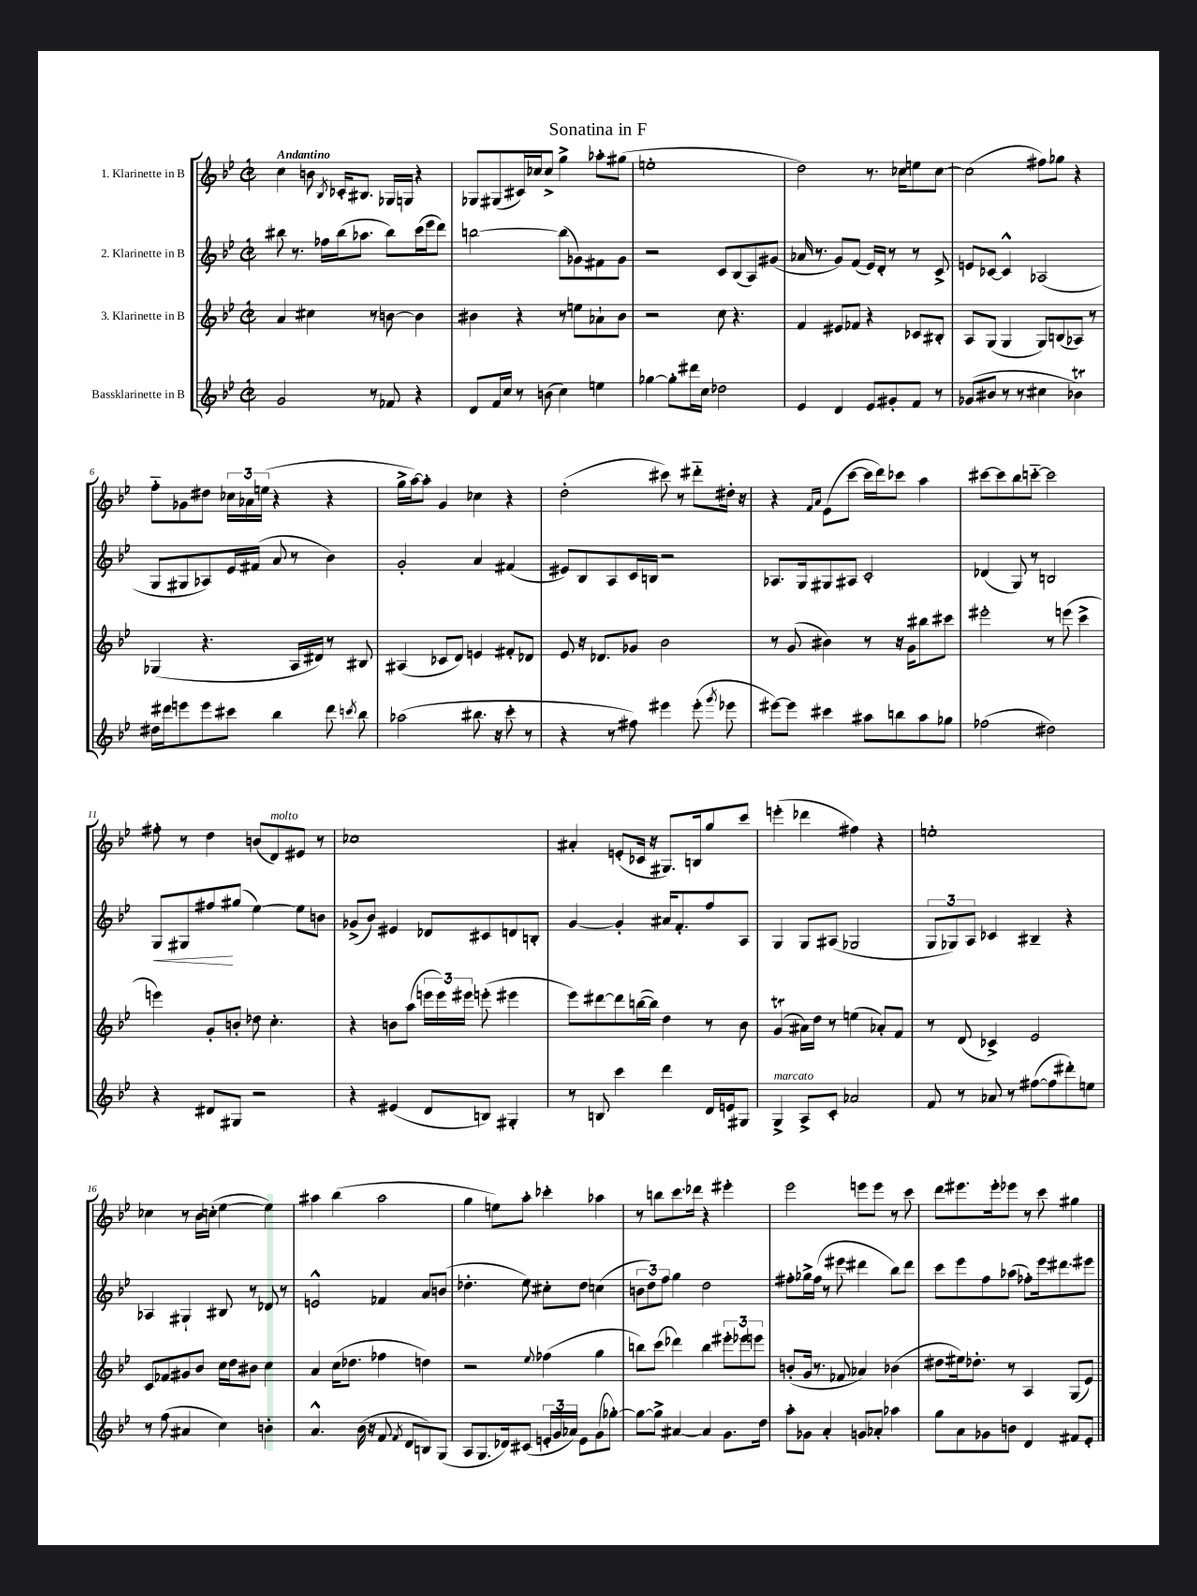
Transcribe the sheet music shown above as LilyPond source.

\header { title = "Sonatina in F" }
<<
\new StaffGroup <<
\new Staff = "s0" \with { instrumentName = "1. Klarinette in B" } {
    \clef treble \key bes \major \defaultTimeSignature \time 2/2 \tempo "Andantino"
    \autoBeamOff c''4 b'8 \acciaccatura { bes8 } ces'16[-. bis8.] ges16[ g16] r4 |
    ges8[ gis8( cis'16) ces''16 ces''8]-> g''4-> aes''8[-. gis''8]( |
    e''1-. |
    d''2) r8. ces''16[ e''8 ces''8]~ |
    ces''2( fis''8[) ges''8] r4 |
    f''8[-_ ges'8 dis''8] \tuplet 3/2 { ces''16[ aes'16 e''16]( } r4 r4 |
    g''16[-> a''16~) a''8]-. g'4 ces''4 r4 |
    d''2-.( cis'''8) r8 dis'''8[-_ dis''16]-. r16 |
    r4 \grace { f'16[ a'16] } ees'8[( c'''8]~ c'''16[ d'''16) ces'''8] a''4 |
    cis'''8[~ cis'''8 bes''8 c'''8]~-_ c'''2 |
    fis''8-. r8 d''4 b'8[( d'8^\markup { \italic "molto" }) eis'8] r8 |
    ces''1 |
    ais'4-. e'8[-.( ces'16] r16 gis8.[) b16 g''8 c'''8] |
    e'''4-.( des'''4 fis''4) r4 |
    e''1-. |
    ces''4 r8 bes'16[ c''16]-.( ees''4~ ees''4) |
    ais''4 bes''4( ais''2 |
    g''4 e''8[) a''8]-. ces'''4-. aes''4 |
    r8 b''8[ c'''8. des'''16] r4 eis'''4-. |
    ees'''2 e'''8[ e'''8] r8 c'''8 |
    d'''8[ eis'''8. eis'''16-. ees'''8] r8 c'''8 gis''4 \bar "|." |
}
\new Staff = "s1" \with { instrumentName = "2. Klarinette in B" } {
    \clef treble \key bes \major \defaultTimeSignature \time 2/2
    \autoBeamOff bis''8 r8. fes''16[ bis''16( aes''8.] bis''8[) c'''16( ees'''16 d'''8]) |
    b''2~ b''8[( ges'8) fis'8 ges'8] |
    r2 c'8[ bes8( a8) gis'8]( |
    aes'16 r8. g'8[) f'8]( ees'16[) d'16]-. r8 r8 c'8-> |
    e'8[ ces'8]~ ces'4-^ aes2( |
    g8[ gis8 aes8) ees'16 fis'16]( a'8 r8 bes'4) |
    g'2-. a'4 fis'4( |
    eis'8[) bes8 a8 c'16 b16] r2 |
    aes8.[ g16 gis8 ais8] c'2-. |
    des'4( g8) r8 b2 |
    g8[\< gis8 fis''8\! gis''8]( ees''4~) ees''8[ b'8] |
    ges'8[->( bes'8]) eis'4 des'8[ cis'8 d'8 b8]-. |
    g'4~ g'4-. ais'16[ f'8.-. f''8 a8] |
    g4 g8[ ais8]( ges2 |
    \tuplet 3/2 { g8[ ges8) a8] } ces'4 bis4-- r4 |
    aes4 gis4-! bis8 r8 des'8 r8 |
    e'2-^ fes'4 a'8[ b'8]( |
    des''4.-. ees''8) cis''8[-. des''8] c''4( |
    \tuplet 3/2 { b'8[ d''8) f''8] } g''4 d''2 |
    fis''8[-. ges''16-> fis''16]( r8 eis'''8 dis'''4 bes''8[) dis'''8] |
    c'''8[ ees'''8 f''8 aes''8]( fes''8[-.) ees'''16 dis'''8. eis'''8] \bar "|." |
}
\new Staff = "s2" \with { instrumentName = "3. Klarinette in B" } {
    \clef treble \key bes \major \defaultTimeSignature \time 2/2
    \autoBeamOff a'4 cis''4 r8 b'8~ b'4 |
    bis'4 r4 r8 e''8[ aes'8-! bis'8] |
    r2 c''8 r4. |
    f'4 eis'8[ fes'8] r4 ces'8[ bis8]-. |
    a8[ g8]( g4 g8[) b8( aes8]) r8 |
    ges4( r4. a16[ dis'16]) r8 bis8 |
    ais4( ces'8[ d'8]) e'4 fis'8[-. des'8] |
    ees'8 r16 des'8.[ ges'8] bes'2 |
    r8 g'8( bis'4) r8 r16 g'16[ bis''8 cis'''8] |
    eis'''2-. r8 e'''8( c'''4-> |
    e'''4) g'8[-. b'8]-. des''8 c''4.-. |
    r4 b'8[ a''8]( \tuplet 3/2 { e'''16[ e'''16) eis'''16] } e'''8-.( eis'''4 |
    ees'''8[) dis'''8~ dis'''8 b''16~( b''16]) d''4 r8 bes'8 |
    g'4\trill( ais'16[) d''16] r8 e''4( aes'8[-.) f'8] |
    r8 d'8( ces'4->) ees'2 |
    c'8[ fes'8 gis'8 bes'8] c''16[ d''16 bis'8] c''4 |
    a'4 c''16[( des''8.] fes''4 d''4) |
    r2 \appoggiatura { ees''8 } fes''4( g''4 |
    b''8[) c'''8]( des'''4) b''4 \tuplet 3/2 { eis'''8[-. ees'''8 e'''8] } |
    b'8[-.( g'16] r8. fes'8 aes'4) bes'4( |
    dis''8[ eis''16) des''8.]-. r8 a4 g8[( ees'8]) \bar "|." |
}
\new Staff = "s3" \with { instrumentName = "Bassklarinette in B" } {
    \clef treble \key bes \major \defaultTimeSignature \time 2/2
    \autoBeamOff g'2 r8 fes'8 r4 |
    d'8[ f'16 c''16] r8 b'8( c''4) e''4 |
    ges''4~ ges''8[-. dis'''16 c''16] des''2 |
    ees'4 d'4 ees'8[ gis'8-. f'8] r8 |
    ges'8[( bis'8] r8 r8 cis''4 bes'4\trill) |
    dis''16[ dis'''16 e'''8 e'''8 cis'''8] bes''4 dis'''8 \acciaccatura { c'''8 } bes''8 |
    aes''2( bis''8. r16 c'''8-. r8 |
    r4 r8 fis''8) eis'''4 eis'''8-.( \acciaccatura { g'''8 } ees'''8 |
    eis'''8[~) eis'''8] cis'''4 ais''8[ b''8 ais''8 ges''8] |
    fes''2( dis''2) |
    r4 dis'8[ gis8] r2 |
    r4 eis'4( d'8[ b8]) gis4-. |
    r8 b8 c'''4 d'''4 d'16[ e'16 gis8] |
    g4->^\markup { \italic "marcato" } a8[-> c'8]-. aes'2 |
    f'8 r8 aes'8 r8 fis''8[~( fis''8 dis'''8-.) e''8] |
    r8 f''8( ais'4 c''4) b'4-. |
    a'4.-^ bes'16( r16 f'8 \acciaccatura { f'8 } d'8[ b8) g8]( |
    a8[ g8. des'16) cis'8]( \tuplet 3/2 { e'16[-. g'16 aes'16]) } e'8[ g'8( ges''8]~-.) |
    ges''8[~ ges''8]-> ais'4~ ais'4 g'8.[ d''16] |
    a''8[-. ges'8] a'4-. g'8[ aes'8]-. aes''4 |
    g''8[ a'8 ges'8 b'8] d'4 fis'8[ ees'8]-. \bar "|." |
}
>>
>>
